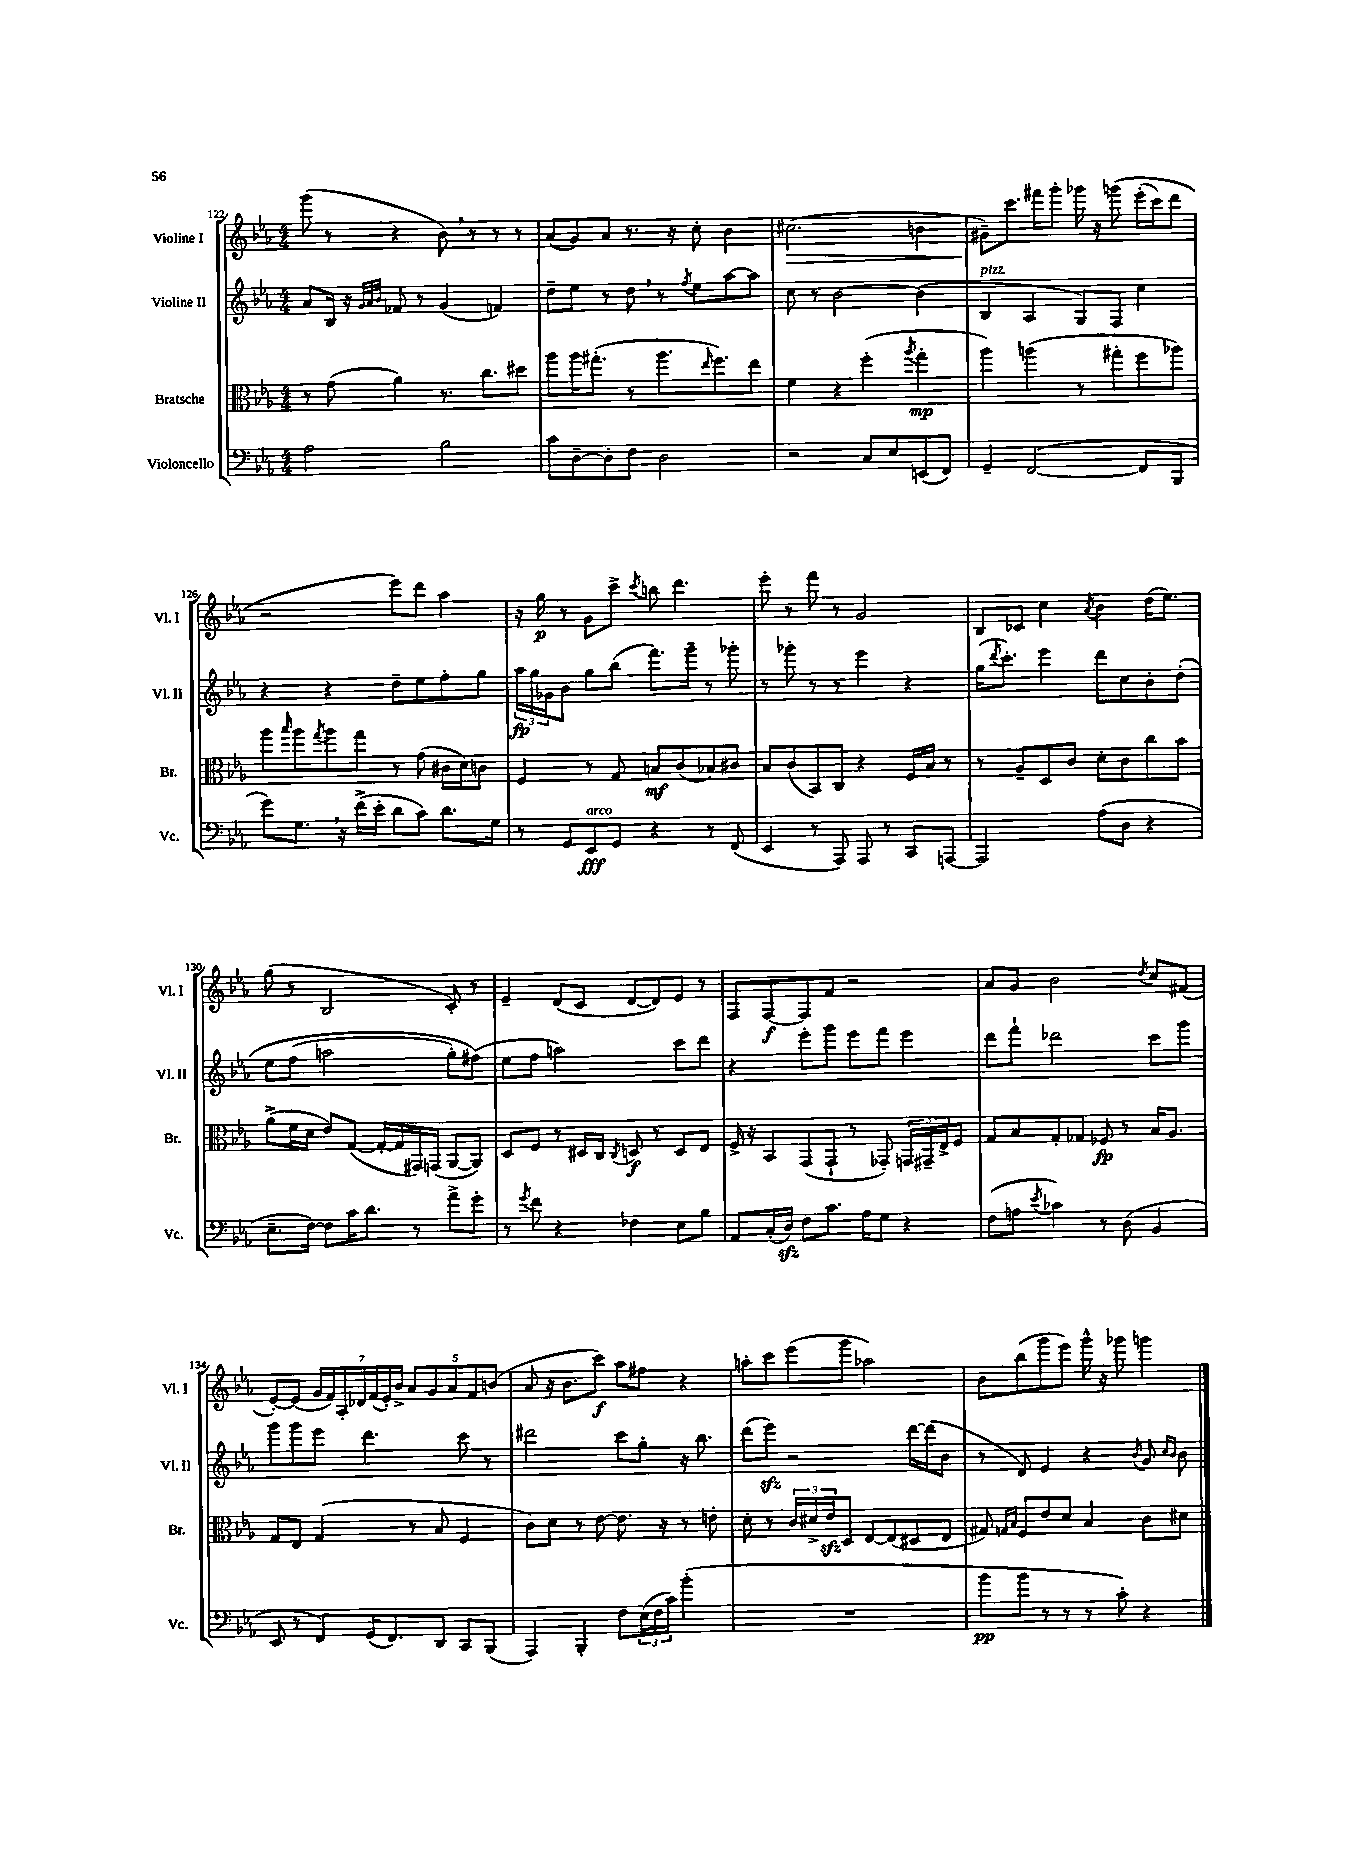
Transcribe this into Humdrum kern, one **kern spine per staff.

**kern	**kern	**kern	**kern
*staff4	*staff3	*staff2	*staff1
*clefF4	*clefC3	*clefG2	*clefG2
*k[b-e-a-]	*k[b-e-a-]	*k[b-e-a-]	*k[b-e-a-]
*M4/4	*M4/4	*M4/4	*M4/4
2A-	8r	8a-	(8ggg
.	(8g	16B-	8r
.	.	16r	.
.	.	32qqg	.
.	.	32qqa-	.
.	.	32qqb-	.
.	4a-)	8f-	4r
.	.	8r	.
2B-	8.r	(4g	8b-)
.	.	.	8r
.	8.cc	.	.
.	.	4f)	8r
.	8dd#	.	8r
=	=	=	=
8c	8aa-	8dd~	(8a-
[8D~	16aa-	8ee-	8g)
.	(8.gg#'	.	.
8D']	.	8r	8a-
8F	8r	8dd	8.r
2D	8.aa-	8r	.
.	.	.	16r
.	.	8qff	.
.	.	8ee-	8cc'
.	16qqee-	.	.
.	8.ff)	.	.
.	.	[8aa-	4b-
.	8ee-	8aa-]	.
=	=	=	=
2r	4f	8cc	(2.cc#
.	.	8r	.
.	4r	[2b-	.
8C	(4ff'	.	.
8E-	.	.	.
.	8qaa-	.	.
(8EE	4gg'	(4b-]	4b
8FF)	.	.	.
=	=	=	=
4GG~	4aa-)	4B-	8g#~)
.	.	.	8.ccc
([2FF	(4aa	4A-	.
.	.	.	16fff#
.	.	.	8ggg'
.	8r	8G)	16ggg-
.	.	.	16r
.	8gg#'	8F	&(8ggg
8FF]	8ff	4cc	(16eee-'
.	.	.	16ccc)
8BBB-	8aa-)	.	8ddd
=	=	=	=
8g)	8aa-	4r	2r
.	16qqbb-	.	.
8.G	8aa-	.	.
.	8qgg	.	.
.	8aa-	4r	.
16r	.	.	.
(16f^	8gg	.	.
16e-'	.	.	.
8d	8r	8dd~	8eee-&)
8c)	(8g	8ee-	8ddd
8.d	16c#	8ff'	4aa-
.	16d)	.	.
.	8c	8gg	.
16G	.	.	.
=	=	=	=
8r	4F	24aa-	16r
.	.	24gg	.
.	.	.	16gg
.	.	24g-	.
8GG	.	8b-	8r
8EE-	8r	8gg	8g
8GG	8G	(8bb-	8ccc^
.	.	.	8qccc
4r	8B	8.fff)	8bb
.	(8c	.	4.ddd
.	.	16ggg~	.
8r	8B-)	8r	.
(8FF	8c#	8ggg-'	.
=	=	=	=
4EE-	8B-	8r	8eee-'
.	(8c	8ggg-'	8r
8r	8BB-)	8r	8fff
8AAA-)	8C	8r	8r
8AAA-	4r	4eee-	2g
8r	.	.	.
8CC	16F	4r	.
.	16B-	.	.
[8AAA	8r	.	.
=	=	=	=
2AAA]	8r	(16gg	8B-
.	.	8qddd	.
.	.	8.ccc')	.
.	8A-~	.	8c-
.	8D	4eee-	4cc
.	8c	.	.
.	.	.	8qa-
(8A-	8d'	8ddd	4b-
8D	8c	8cc	.
4r	8cc	8b-'	(16dd
.	.	.	8.ee-)
.	8b-	&(8dd'	.
=	=	=	=
8.E-~	(8a-^	8ee-	(8gg
.	16f	(8ff	8r
[16F)	16d	.	.
8F]	8e-)	2aa	2B-
16c	([8G	.	.
8.d	.	.	.
.	16G'_	.	.
.	16G]	.	.
8r	16GG#)	.	.
.	(16GG	.	.
8a-^	[8AA-	8gg')	8c')
8g'	8AA-])	(8ff#&)	8r
=	=	=	=
8r	8D	8ee-	4e-~
8qg	.	.	.
8f	8F	8ff	.
4r	8r	2aa)	(8d
.	16D#	.	8c
.	16C	.	.
.	8qC	.	.
4F-	8D	.	[8d
.	8r	.	8d])
8E-	8D	8ccc	8e-
8B-	8E-	8ddd	8r
=	=	=	=
8AA-	16F^	4r	8F
.	16r	.	.
(16C'	8BB-	.	[8F
16D)	.	.	.
8F	(8GG	8eee-'	8F]
8.c	8GG`	8ggg	8f
.	8r	8eee-	2r
16A-	.	.	.
8G	8GG-')	8fff	.
4r	24GG	4eee-	.
.	24GG#~	.	.
.	24E-^	.	.
.	8F	.	.
=	=	=	=
(8F	8G	8ddd	8a-
8A	8B-	8fff`	8g
8qe-	.	.	.
4c-)	8G'	2ddd-	2b-
.	8G-	.	.
8r	8F-	.	.
(8D	8r	.	.
.	.	.	8qdd
4BB-	16B-	8ccc	8cc
.	8.A-	.	.
.	.	8ggg	(8f#
=	=	=	=
8EE-	8G	8ggg	[8e-')
8r	8E-	8ggg	(8e-]
8FF)	(4G	8eee-	28g
.	.	.	28f)
.	.	.	28A-'
.	.	.	28d-
(16GG	.	4.ddd	.
.	.	.	(28f
.	.	.	28e-')
8.FF)	.	.	.
.	.	.	28b-^
.	8r	.	10a-
.	.	.	10g
8DD	8B-	.	.
.	.	.	10a-
8CC	4F	8ccc	.
.	.	.	10f
(8BBB-	.	8r	.
.	.	.	(10b
=	=	=	=
4AAA-)	8c)	2ddd#	8a-
.	8d	.	16r
.	.	.	8.b-
4BBB-'	8r	.	.
.	[8e-	.	8ccc)
8F	8.e-]	8ccc	8aa-
(24E-	.	8gg'	8ff#
24F	.	.	.
.	16r	.	.
24c)	.	.	.
(4b-'	8r	16r	4r
.	.	8.bb-	.
.	8e'	.	.
=	=	=	=
1r	8d'	(8ddd	8aa'
.	8r	8eee-)	8ccc
.	24c	2r	(8eee-
.	24d#^	.	.
.	24e-	.	.
.	8D	.	8ggg
.	[8E-	.	2aa-)
.	(8E-]	.	.
.	8D#	[16ddd	.
.	.	(16ddd]	.
.	8E-	8b-	.
=	=	=	=
8b-	8G#)	8r	8b-
.	16qqG	.	.
.	16qqB-	.	.
8b-	8F	8d)	(8bb-
8r	8e-	4e-	8ggg
8r	8d	.	8eee-)
8r	4B-	4r	16ggg^^
.	.	.	16r
8c')	.	.	8ggg-
.	.	8qb-	.
4r	8c	8g	4ggg
.	.	16qqcc	.
.	.	16qqb-	.
.	8d#	8b-	.
==	==	==	==
*-	*-	*-	*-
